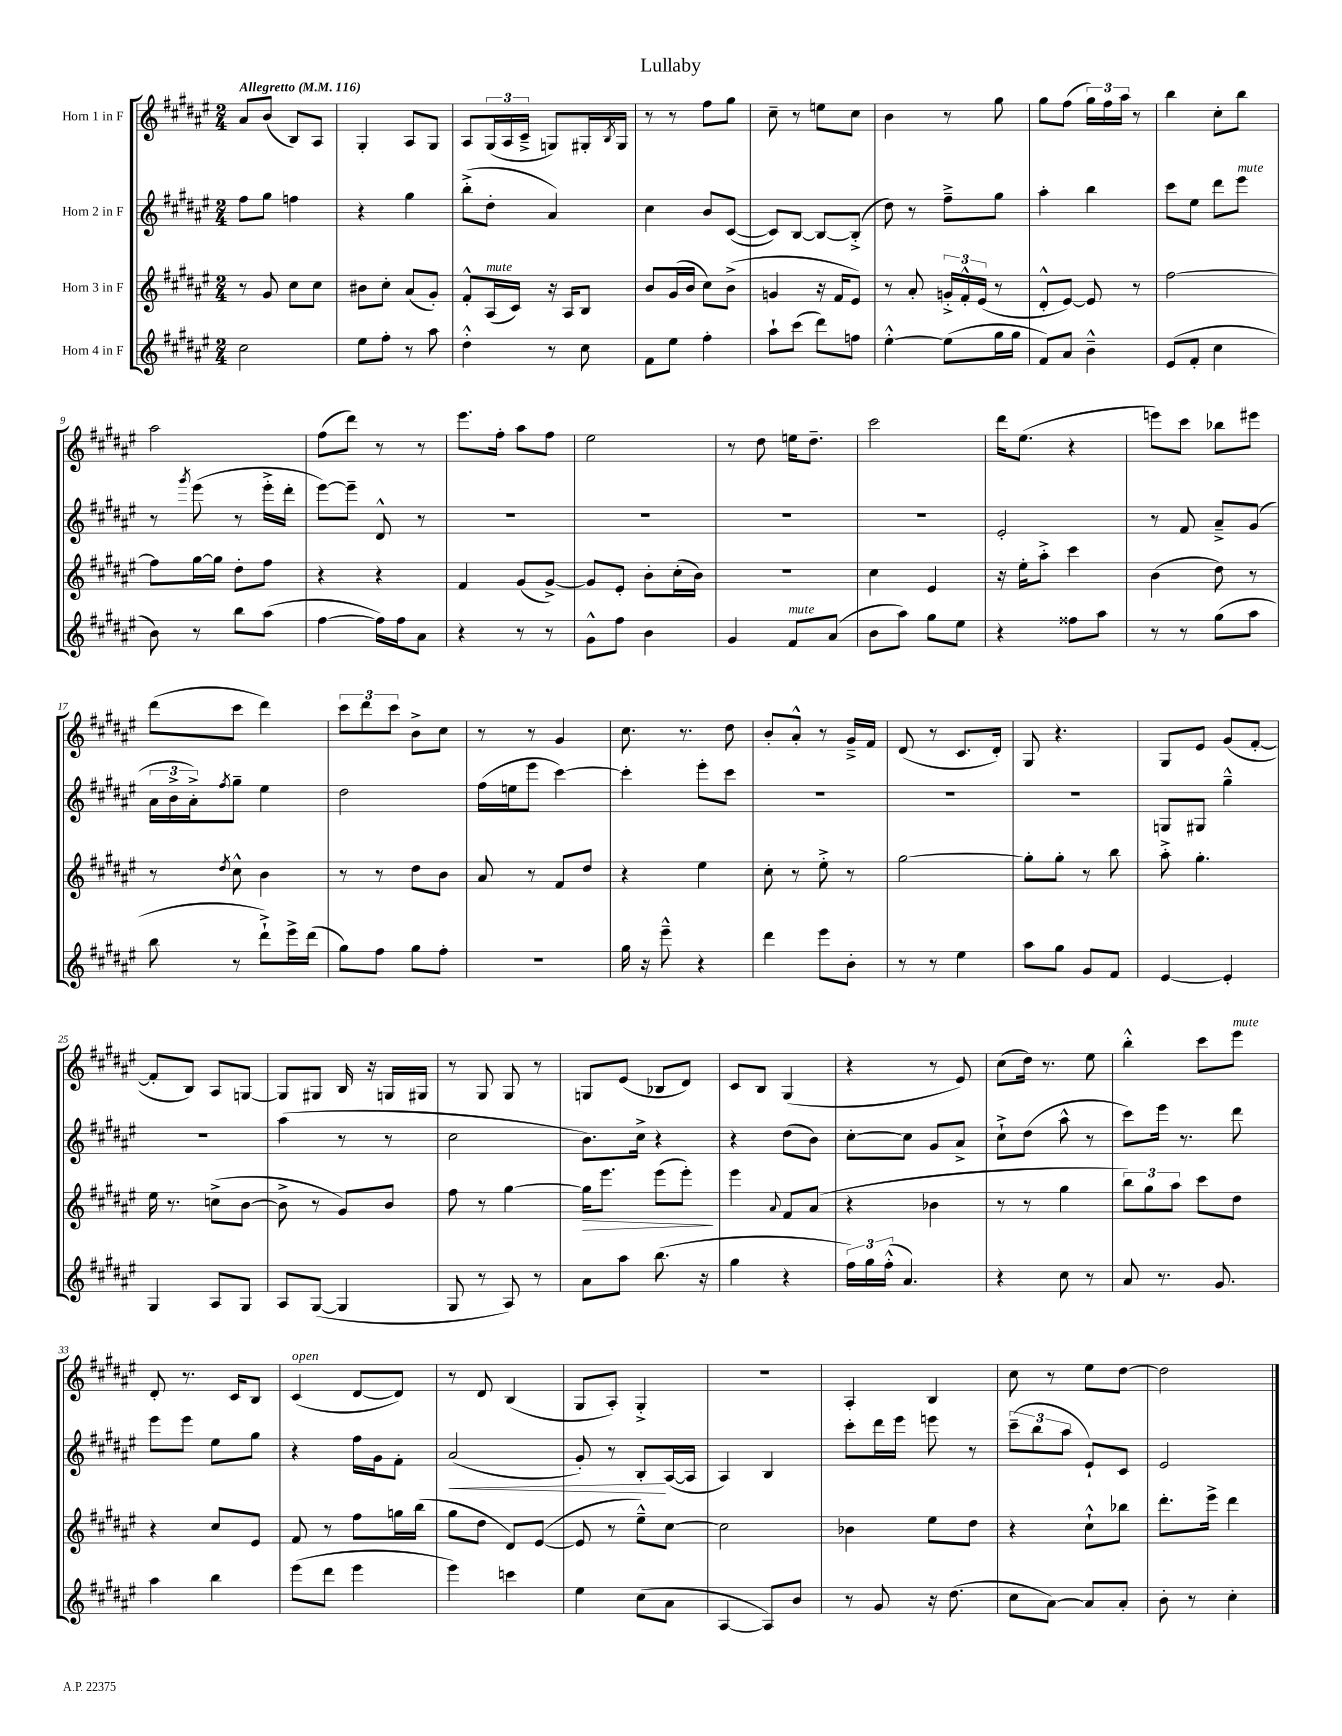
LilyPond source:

\header { title = "Lullaby" }
<<
\new StaffGroup <<
\new Staff = "s0" \with { instrumentName = "Horn 1 in F" } {
    \clef treble \key fis \major \numericTimeSignature \time 2/4 \tempo "Allegretto" 4 = 116
    ais'8 b'8( b8) ais8 |
    gis4-. ais8 gis8 |
    ais8 \tuplet 3/2 { gis16( ais16 cis'16---> } g8) gis16-. \acciaccatura { b8 } gis16 |
    r8 r8 fis''8 gis''8 |
    cis''8-- r8 e''8 cis''8 |
    b'4 r8 gis''8 |
    gis''8 fis''8( \tuplet 3/2 { gis''16) fis''16 ais''16 } r8 |
    b''4 cis''8-. b''8 |
    ais''2 |
    fis''8( dis'''8) r8 r8 |
    eis'''8. fis''16-. ais''8 fis''8 |
    eis''2 |
    r8 dis''8 e''16 dis''8.-- |
    cis'''2 |
    dis'''16 eis''8.( r4 |
    e'''8) cis'''8 bes''8 eis'''8 |
    dis'''8( cis'''8 dis'''4) |
    \tuplet 3/2 { cis'''8 dis'''8 cis'''8 } b'8-> cis''8 |
    r8 r8 gis'4 |
    cis''8. r8. dis''8 |
    b'8-. ais'8-.-^ r8 gis'16---> fis'16 |
    dis'8( r8 cis'8. dis'16-.) |
    gis8 r4. |
    gis8 eis'8 gis'8( fis'8~-. |
    fis'8-. b8) ais8 g8~ |
    g8 gis8 b16 r16 g16 gis16 |
    r8 gis8 gis8 r8 |
    g8 eis'8( bes8 dis'8) |
    cis'8 b8 gis4( |
    r4 r8 eis'8) |
    cis''8( dis''16) r8. eis''8 |
    b''4-.-^ cis'''8 eis'''8^\markup { \italic "mute" } |
    dis'8-. r8. cis'16 b8 |
    cis'4^\markup { \italic "open" }( dis'8~ dis'8) |
    r8 dis'8 b4( |
    gis8 ais8-.) gis4-.-> |
    R2 |
    ais4-. b4 |
    cis''8 r8 eis''8 dis''8~ |
    dis''2 \bar "|." |
}
\new Staff = "s1" \with { instrumentName = "Horn 2 in F" } {
    \clef treble \key fis \major \numericTimeSignature \time 2/4
    fis''8 gis''8 f''4 |
    r4 gis''4 |
    b''8-.->( dis''8-. ais'4) |
    cis''4 b'8 cis'8~( |
    cis'8) b8~ b8~ b8-.->( |
    dis''8) r8 fis''8---> gis''8 |
    ais''4-. b''4 |
    cis'''8 eis''8 dis'''8 eis'''8^\markup { \italic "mute" } |
    r8 \acciaccatura { gis'''8 } eis'''8( r8 eis'''16-.-> dis'''16-. |
    eis'''8~) eis'''8-- dis'8-^ r8 |
    R2 |
    R2 |
    R2 |
    R2 |
    eis'2-. |
    r8 fis'8 ais'8---> gis'8( |
    \tuplet 3/2 { ais'16 b'16-> ais'16-.->) } \acciaccatura { fis''8 } gis''8-- eis''4 |
    dis''2 |
    fis''16( e''16 eis'''8 cis'''4~) |
    cis'''4-. eis'''8-. cis'''8 |
    R2 |
    R2 |
    R2 |
    g8 gis8 gis''4---^ |
    r2 |
    ais''4( r8 r8 |
    cis''2 |
    b'8.) cis''16-> r4 |
    r4 dis''8( b'8) |
    cis''8~-. cis''8 gis'8 ais'8-> |
    cis''8-!-> dis''8( ais''8-^ r8 |
    cis'''8) eis'''16 r8. dis'''8 |
    eis'''8 eis'''8 eis''8 gis''8 |
    r4 fis''16 gis'16 fis'8-. |
    ais'2\<( |
    gis'8-.) r8 b8-.\! ais16~( ais16 |
    ais4) b4 |
    cis'''8-. dis'''16 eis'''16 e'''8 r8 |
    \tuplet 3/2 { cis'''8--( b''8 ais''8 } eis'8-!) cis'8 |
    eis'2 \bar "|." |
}
\new Staff = "s2" \with { instrumentName = "Horn 3 in F" } {
    \clef treble \key fis \major \numericTimeSignature \time 2/4
    r8 gis'8 cis''8 cis''8 |
    bis'8 cis''8-. ais'8( gis'8-.) |
    fis'8-.-^ ais16^\markup { \italic "mute" }( cis'16) r16 ais16 b8 |
    b'8 gis'16( b'16 cis''8) b'8->( |
    g'4 r16 fis'16 eis'8) |
    r8 ais'8-. \tuplet 3/2 { g'16-.-> fis'16-.-^ eis'16( } r8 |
    dis'8-.-^ eis'8~) eis'8 r8 |
    fis''2~ |
    fis''8 gis''16~ gis''16 dis''8-. fis''8 |
    r4 r4 |
    fis'4 gis'8( gis'8~->) |
    gis'8 eis'8-. b'8-. cis''16-.( b'16) |
    R2 |
    cis''4 eis'4 |
    r16 eis''16-. ais''8-.-> cis'''4 |
    b'4( dis''8) r8 |
    r8 \acciaccatura { dis''8 } cis''8-^ b'4 |
    r8 r8 dis''8 b'8 |
    ais'8 r8 fis'8 dis''8 |
    r4 eis''4 |
    cis''8-. r8 eis''8-.-> r8 |
    gis''2~ |
    gis''8-. gis''8-. r8 b''8 |
    ais''8-.-> gis''4.-. |
    eis''16 r8. c''8->( b'8~ |
    b'8-> r8 gis'8) b'8 |
    fis''8 r8 gis''4~ |
    gis''16\> eis'''8. eis'''8( eis'''8-.\!) |
    eis'''4 \appoggiatura { ais'8 } fis'8 ais'8( |
    r4 bes'4 |
    r8 r8 gis''4 |
    \tuplet 3/2 { b''8) gis''8 ais''8 } cis'''8 dis''8 |
    r4 cis''8 eis'8 |
    fis'8 r8 fis''8 g''16 b''16( |
    gis''8 dis''8 dis'8) eis'8~( |
    eis'8 r8 eis''8---^) cis''8~ |
    cis''2 |
    bes'4 eis''8 dis''8 |
    r4 cis''8-!-^ bes''8 |
    dis'''8.-. eis'''16-> dis'''4 \bar "|." |
}
\new Staff = "s3" \with { instrumentName = "Horn 4 in F" } {
    \clef treble \key fis \major \numericTimeSignature \time 2/4
    cis''2 |
    eis''8 fis''8-. r8 ais''8 |
    dis''4-.-^ r8 cis''8 |
    fis'8 eis''8 fis''4-. |
    ais''8-! cis'''8( dis'''8) f''8 |
    eis''4~-.-^ eis''8( gis''16 gis''16 |
    fis'8) ais'8 b'4---^ |
    eis'8( fis'8-. cis''4 |
    b'8) r8 b''8 ais''8( |
    fis''4~ fis''16) fis''16 ais'8 |
    r4 r8 r8 |
    gis'8-^ fis''8 b'4 |
    gis'4 fis'8^\markup { \italic "mute" } ais'8( |
    b'8 ais''8) gis''8 eis''8 |
    r4 fisis''8 ais''8 |
    r8 r8 gis''8( ais''8 |
    b''8 r8 dis'''8-!->) eis'''16-> dis'''16( |
    gis''8) fis''8 gis''8 fis''8-. |
    R2 |
    gis''16 r16 eis'''8---^ r4 |
    dis'''4 eis'''8 b'8-. |
    r8 r8 eis''4 |
    ais''8 gis''8 gis'8 fis'8 |
    eis'4~ eis'4-. |
    gis4 ais8 gis8 |
    ais8 gis8~( gis4 |
    gis8 r8 ais8) r8 |
    ais'8 ais''8 b''8.( r16 |
    gis''4 r4 |
    \tuplet 3/2 { fis''16) gis''16 fis''16-.-^( } ais'4.) |
    r4 cis''8 r8 |
    ais'8 r8. gis'8. |
    ais''4 b''4 |
    eis'''8( dis'''8 eis'''4 |
    eis'''4) c'''4 |
    eis''4 cis''8( ais'8 |
    ais4~ ais8) b'8 |
    r8 gis'8 r16 dis''8.( |
    cis''8 ais'8~) ais'8 ais'8-. |
    b'8-. r8 cis''4-. \bar "|." |
}
>>
>>
